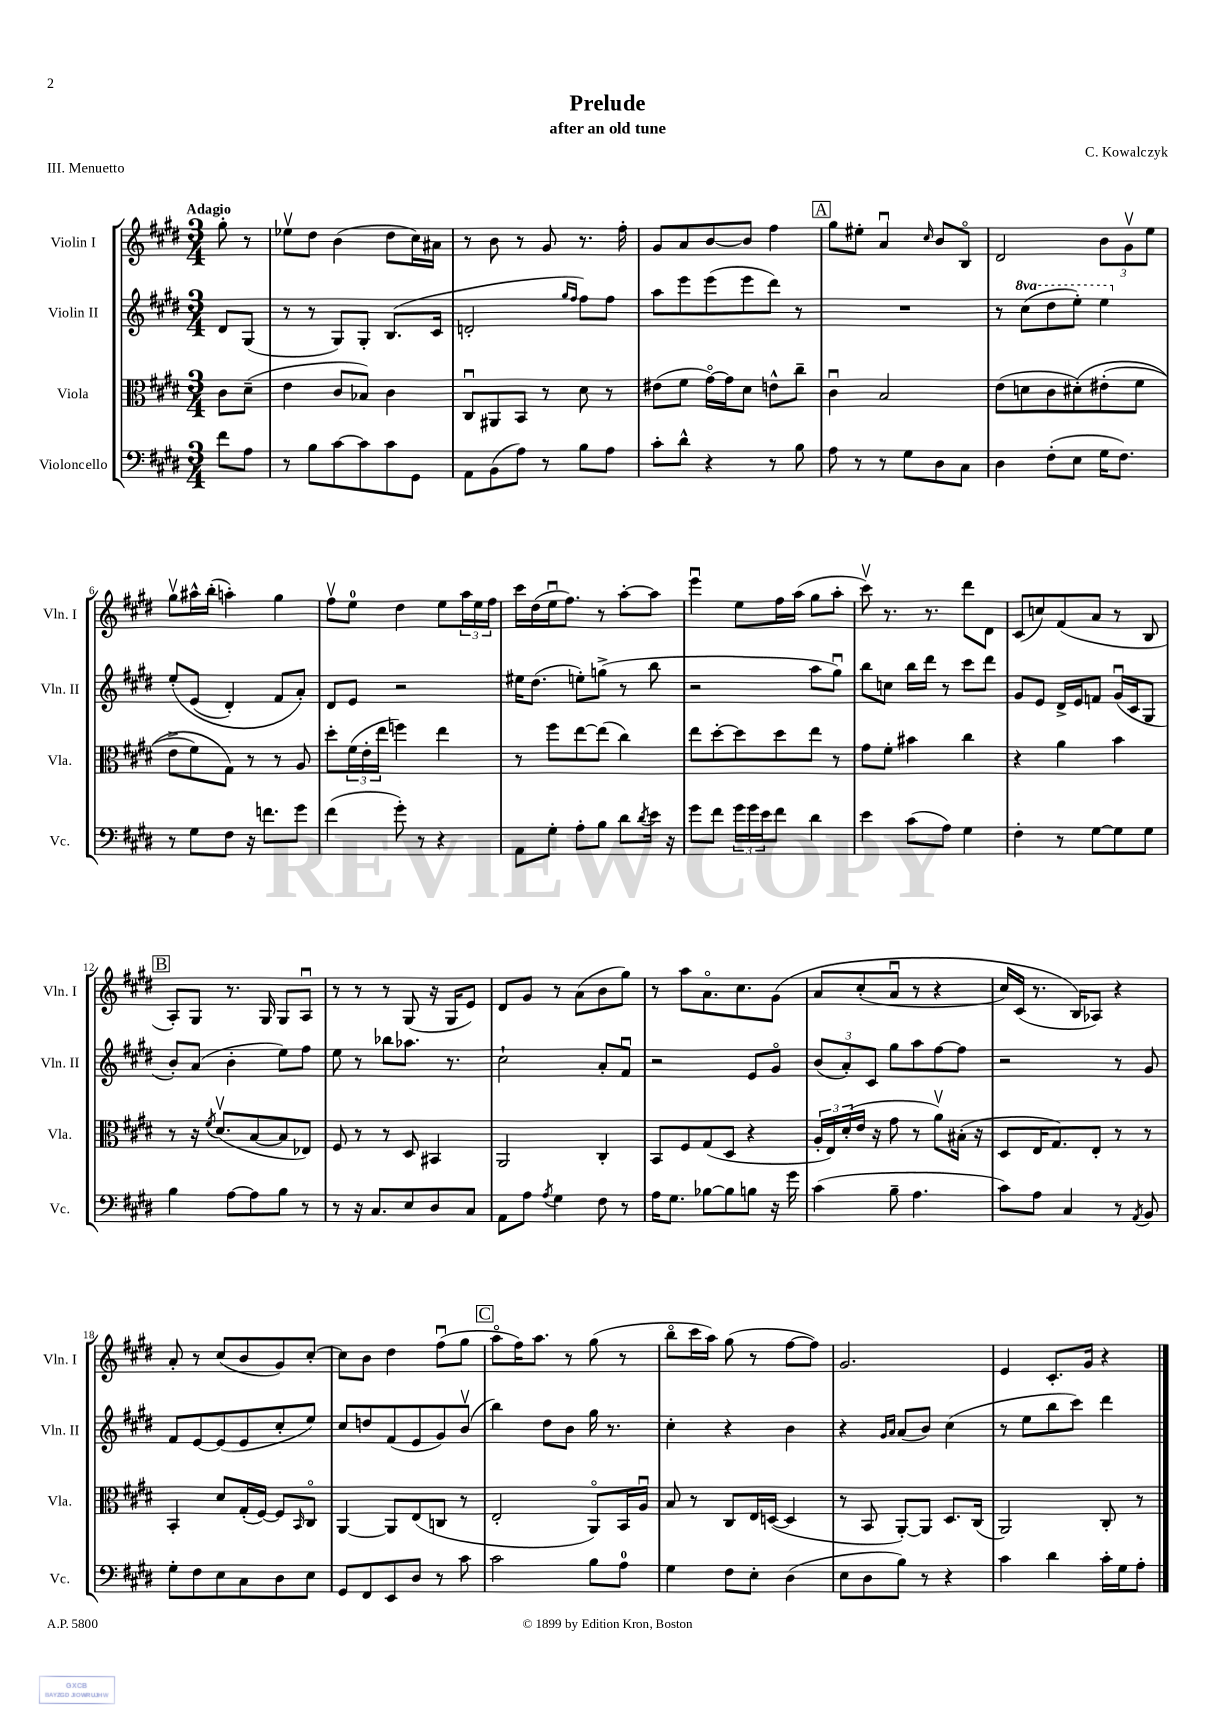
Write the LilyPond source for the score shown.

\header { title = "Prelude" composer = "C. Kowalczyk" subtitle = "after an old tune" piece = "III. Menuetto" }
<<
\new StaffGroup <<
\new Staff = "s0" \with { instrumentName = "Violin I" shortInstrumentName = "Vln. I" } {
    \clef treble \key e \major \numericTimeSignature \time 3/4 \partial 4 \tempo "Adagio"
    gis''8-. r8 |
    ees''8\upbow dis''8 b'4( dis''8 cis''16) ais'16 |
    r8 b'8 r8 gis'8 r8. fis''16-. |
    gis'8 a'8 b'8~ b'8 fis''4 |
    \mark \markup { \box "A" } gis''8 eis''8-. a'4\downbow \grace { cis''16 } b'8 b8\flageolet |
    dis'2 \tuplet 3/2 { b'8 gis'8\upbow e''8 } |
    gis''8\upbow ais''16-^ b''16-.( a''4-.) gis''4 |
    fis''8\upbow e''8-0 dis''4 e''8 \tuplet 3/2 { a''16 e''16 fis''16 } |
    cis'''16 dis''16( e''16\downbow fis''8.) r8 a''8~-. a''8 |
    e'''4\downbow e''8 fis''16 a''16( gis''8 a''8-. |
    cis'''8\upbow) r8. r8. dis'''8 dis'8 |
    cis'8( c''8) fis'8( a'8 r8 b8 |
    \mark \markup { \box "B" } a8-.) gis8 r8. gis16 gis8 a8\downbow |
    r8 r8 r8 gis8( r16 gis16 e'8) |
    dis'8 gis'8 r8 a'8( b'8 gis''8) |
    r8 a''8 a'8.\flageolet cis''8. gis'8\( |
    a'8 cis''8-.( a'8\downbow r8 r4 |
    cis''16) cis'16( r8. b16\) aes8) r4 |
    a'8-. r8 cis''8( b'8 gis'8) cis''8~-. |
    cis''8 b'8 dis''4 fis''8\downbow( gis''8 |
    \mark \markup { \box "C" } a''8\flageolet fis''16) a''8. r8 gis''8( r8 |
    b''8\flageolet cis'''16 a''16) gis''8( r8 fis''8~ fis''8) |
    gis'2. |
    e'4 cis'8.-. gis'16 r4 \bar "|." |
}
\new Staff = "s1" \with { instrumentName = "Violin II" shortInstrumentName = "Vln. II" } {
    \clef treble \key e \major \numericTimeSignature \time 3/4 \set Staff.ottavationMarkups = #ottavation-simple-ordinals \partial 4
    dis'8 gis8( |
    r8 r8 gis8) gis8-. b8.( cis'16 |
    d'2-. \grace { gis''16 fis''16 } fis''8) fis''8 |
    a''8 e'''8 e'''8( e'''8 dis'''8) r8 |
    \mark \markup { \box "A" } R2. |
    r8 \ottava #1 cis'''8( dis'''8 e'''8-.) e'''4 \ottava #0 |
    e''8-.\( e'8( dis'4-.) fis'8 a'8-.\) |
    dis'8 e'8 r2 |
    eis''16 dis''8.( e''8-.) g''8->( r8 b''8 |
    r2 a''8 gis''8\downbow) |
    b''8 c''8 b''16 dis'''16 r8 cis'''8 dis'''8 |
    gis'8 e'8 dis'16-> e'16 f'8 gis'16\downbow( cis'16 gis8 |
    \mark \markup { \box "B" } b'8-.) a'8( b'4-. e''8) fis''8 |
    e''8 r8 bes''8 aes''8. r8. |
    cis''2-! a'8-. fis'8\downbow |
    r2 e'8 gis'8\flageolet |
    \tuplet 3/2 { b'8( a'8-.) cis'8 } gis''8 a''8 fis''8~ fis''8 |
    r2 r8 gis'8 |
    fis'8 e'8~ e'8( e'8 cis''8-. e''8) |
    cis''8 d''8 fis'8( e'8 gis'8) b'8\upbow( |
    \mark \markup { \box "C" } b''4) dis''8 b'8 gis''16 r8. |
    cis''4-. r4 b'4 |
    r4 \grace { gis'16 a'16 } a'8( b'8) cis''4( |
    r8 e''8 b''8 cis'''8) dis'''4 \bar "|." |
}
\new Staff = "s2" \with { instrumentName = "Viola" shortInstrumentName = "Vla." } {
    \clef alto \key e \major \numericTimeSignature \time 3/4 \partial 4
    cis'8 dis'8--( |
    e'4 cis'8 bes8) cis'4 |
    cis8\downbow ais,8 b,8 r8 dis'8 r8 |
    eis'8( fis'8 gis'16~\flageolet) gis'16 dis'8 e'8-^ cis''8-- |
    \mark \markup { \box "A" } cis'4\downbow b2 |
    e'8( d'8 cis'8 dis'8-.)\( eis'8-.( fis'8 |
    e'8-> fis'8) gis8\) r8 r8 a8 |
    dis''8-. \tuplet 3/2 { fis'16( e'16-. e''16 } f''4) e''4 |
    r8 fis''8 e''8~ e''8( cis''4) |
    e''8 dis''8~-. dis''8 dis''8 e''8 r8 |
    gis'8 fis'8-. bis'4 cis''4 |
    r4 a'4 b'4 |
    \mark \markup { \box "B" } r8 r16 \acciaccatura { fis'8 } dis'8.\upbow( b8~ b8 ees8) |
    fis8 r8 r8 dis8 bis,4 |
    a,2 cis4-. |
    b,8 fis8 gis8( dis8 r4 |
    \tuplet 3/2 { a16-. e16) dis'16-.( } e'16 r16 gis'8 r8 a'8\upbow) bis16-.( r16 |
    dis8 e16 gis8.) e8-. r8 r8 |
    b,4-. dis'8 gis16-.( fis16~) fis8 \grace { b,16 } cis8\flageolet |
    a,4~ a,8 e8( c8 r8 |
    \mark \markup { \box "C" } e2-. a,8\flageolet) b,16 a16\downbow |
    b8 r8 cis8 e16 d16~( d4 |
    r8 b,8 a,8~-.) a,8 dis8. cis16( |
    a,2) cis8-. r8 \bar "|." |
}
\new Staff = "s3" \with { instrumentName = "Violoncello" shortInstrumentName = "Vc." } {
    \clef bass \key e \major \numericTimeSignature \time 3/4 \partial 4
    fis'8 a8 |
    r8 b8 cis'8~ cis'8 cis'8 gis,8 |
    a,8 b,8( a8) r8 b8 a8 |
    cis'8-. dis'8-^ r4 r8 b8 |
    \mark \markup { \box "A" } a8 r8 r8 gis8 dis8 cis8 |
    dis4 fis8-.( e8 gis16 fis8.) |
    r8 gis8 fis8 r16 f'8. gis'8 |
    fis'4( gis'8-.) r8 r4 |
    a,8 gis8-. a8-. b8 dis'8 \acciaccatura { dis'8 } e'16 r16 |
    gis'8 fis'8 \tuplet 3/2 { gis'16 gis'16 e'16 } fis'8 dis'4 |
    e'4 cis'8( a8) gis4 |
    fis4-. r8 gis8~ gis8 gis8 |
    \mark \markup { \box "B" } b4 a8~ a8 b8 r8 |
    r8 r16 cis8. e8 dis8 cis8 |
    a,8 a8 \acciaccatura { a8 } gis4 fis8 r8 |
    a16 gis8. bes8~ bes8 b8 r16 gis'16 |
    cis'4( b8-- a4. |
    cis'8) a8 cis4 r8 \acciaccatura { a,8 } b,8 |
    gis8-. fis8 e8 cis8 dis8 e8 |
    gis,8 fis,8 e,8 dis8 r8 cis'8 |
    \mark \markup { \box "C" } cis'2 b8 a8-0 |
    gis4 fis8 e8-. dis4( |
    e8 dis8 b8) r8 r4 |
    cis'4 dis'4 cis'16-. gis16 a8-. \bar "|." |
}
>>
>>
